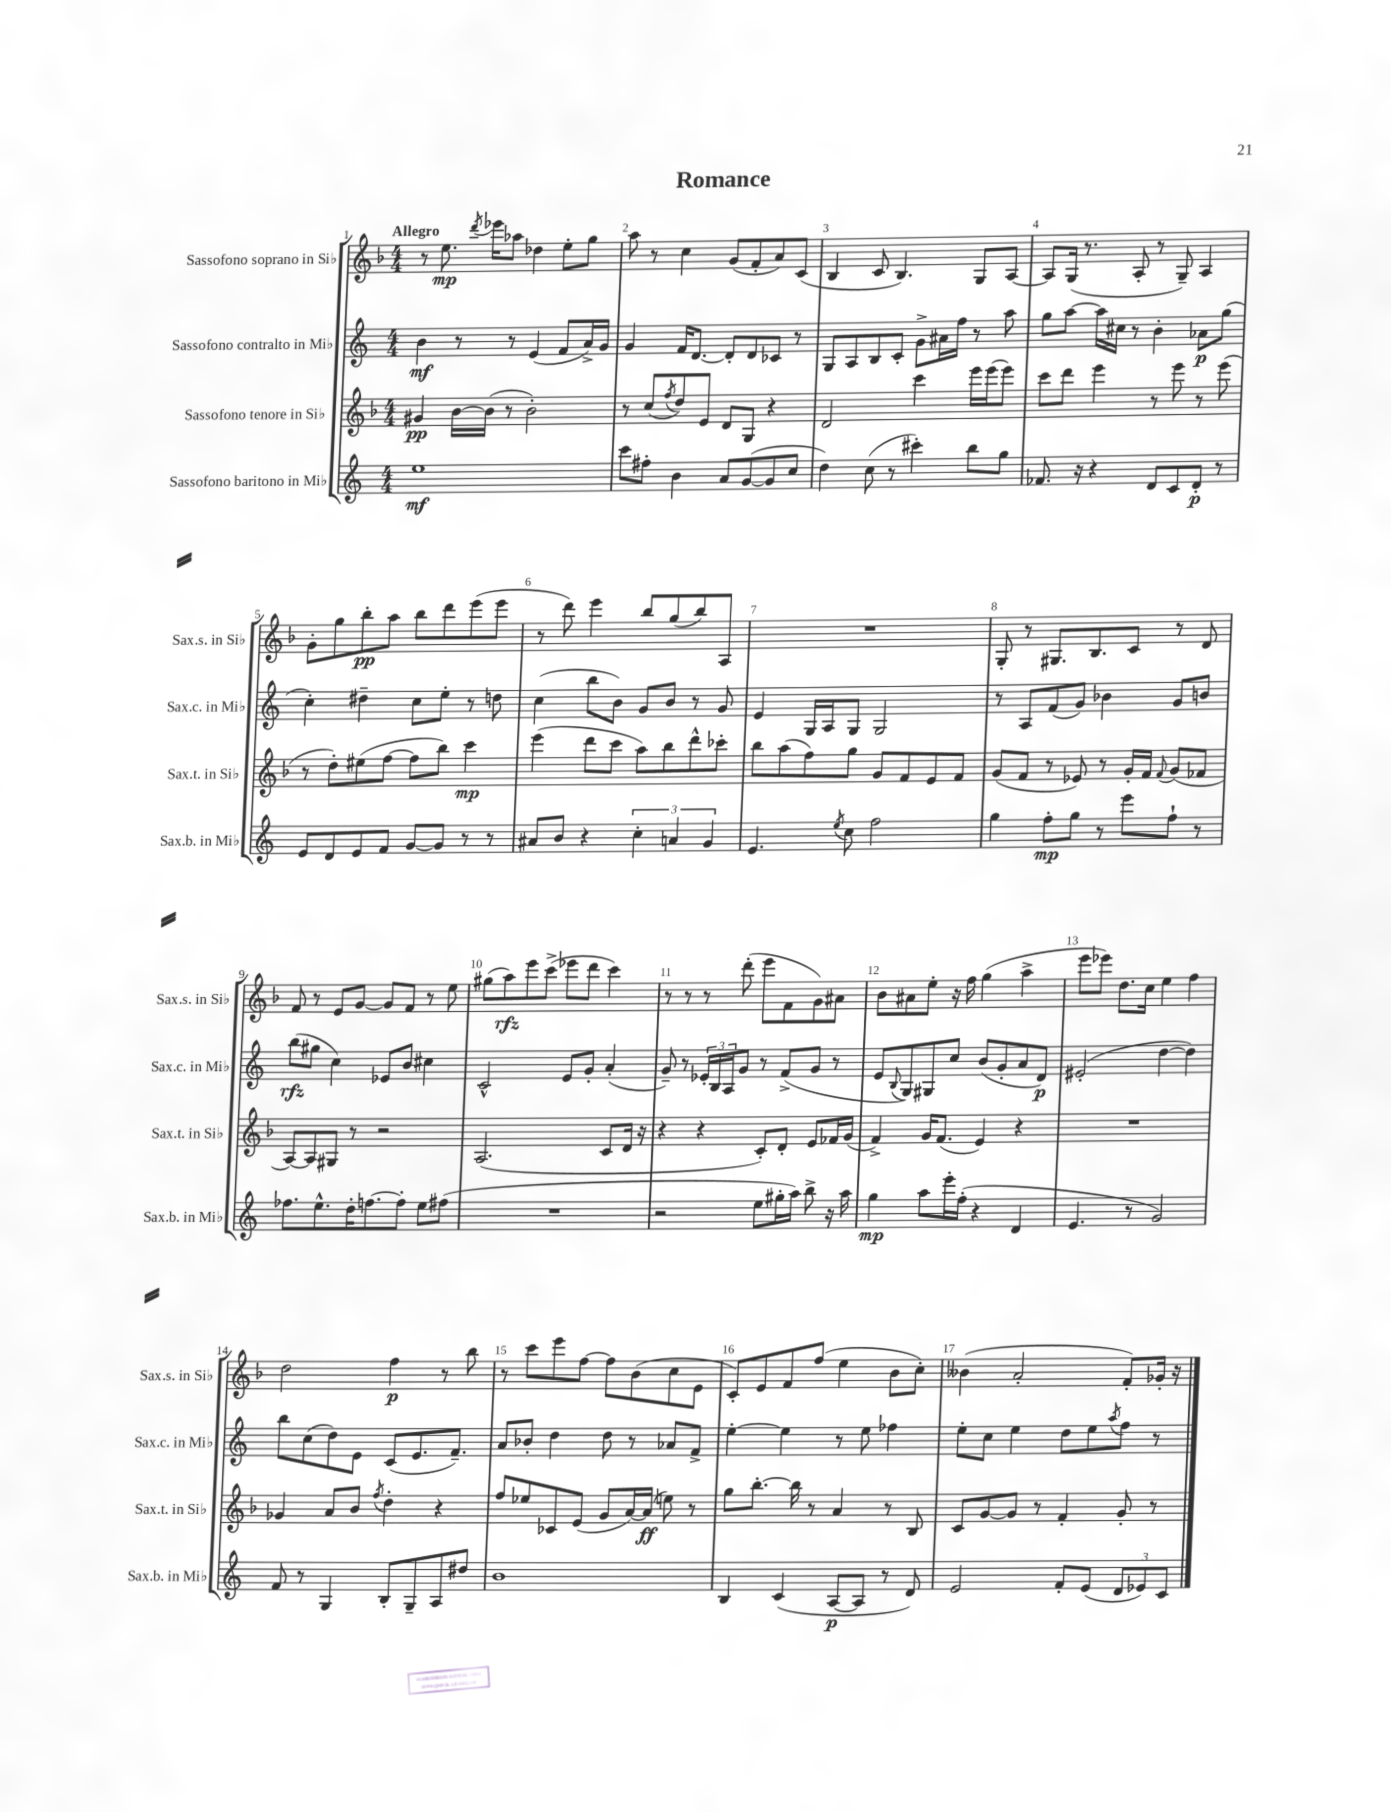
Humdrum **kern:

**kern	**kern	**kern	**kern
*staff4	*staff3	*staff2	*staff1
*clefG2	*clefG2	*clefG2	*clefG2
*k[]	*k[b-]	*k[]	*k[b-]
*M4/4	*M4/4	*M4/4	*M4/4
1ee	4g#/	4b\	8r
.	.	.	8.ee\
.	[16b-\LL	8r	.
.	.	.	8qddd/
.	(16b-\]JJ	.	16eee-\LK
.	8r	8r	8aa-\J
.	2b-'\)	(4e/	4dd-\
.	.	8f/L	8ee'\L
.	.	16a^/L)	8gg\J
.	.	16g/JJ	.
=	=	=	=
8ccc\L	8r	4g/	8aa\
8ff#'\J	(8cc/L	.	8r
.	8qff/	.	.
4b\	8dd/)	16f/LK	4cc\
.	.	[8.d/J	.
.	8e/J	.	.
8a/L	8d/L	8d'/]L	(8g/L
([8g/	8G/J	8d/	8f'/
8g/]	4r	8c-/J	8a/)
8cc/J	.	8r	(8c/J
=	=	=	=
4dd\)	2d/	8G/L	4B-/
.	.	8A/	.
(8cc\	.	8B/	8c/
8r	.	8c'/J	4.B-/)
4ccc#'\)	4ccc\	8g^\L	.
.	.	16a#\L	.
.	.	16ff\JJ	.
8bb\L	16eee\LL	8r	8G/L
.	(16eee\J	.	.
8gg\J	8eee\J)	8aa\	[8A/J
=	=	=	=
8.f-/	8ccc\L	8gg\L	8A/]L
.	8ddd\J	[8aa\J	(16G/Jk
16r	.	.	8.r
4r	4eee\	16aa\]LL	.
.	.	16cc#\JJ	.
.	.	8r	8A'/
8d/L	8r	4b'\	8r
8c/	8eee\	.	8G~/)
8d'/J	8r	8a-\L	4A/
8r	(8eee\	(8gg\J	.
=	=	=	=
8e/L	8r	4cc'\)	8g'\L
8d/	8dd'\L)	.	8gg\
8e/	(8ee#\	4dd#~\	8bb-'\
8f/J	[8ff\J	.	8aa\J
[8g/L	8ff\]L	8cc\L	8bb-\L
8g/]J	8bb-\J)	8ee'\J	8ddd\
8r	4ccc\	8r	(8eee\
8r	.	8dd\	8eee\J
=	=	=	=
8a#/L	(4eee\	(4cc\	8r
8b/J	.	.	8ddd\)
4r	8ddd\L	8bb\L	4eee\
.	8ccc\J	8b\J)	.
6cc'\	8aa\L)	8g/L	8bb-/L
.	8bb-\	8b/J	(8gg/
6a/	.	.	.
.	8ddd^^\	8r	8bb-/)
6g/	.	.	.
.	8ccc-'\J	8g/	8A/J
=	=	=	=
4.e/	8bb-\L	4e/	1r
.	(8aa\	.	.
.	8ff\)	16G/LL	.
.	.	16A/J	.
8qee/	.	.	.
8cc\	8gg\J	8G/J	.
2ff\	8g/L	2G/	.
.	8f/	.	.
.	8e/	.	.
.	8f/J	.	.
=	=	=	=
4gg\	(8g/L	8r	8G'/
.	8f/J	8A/L	8r
8ff'\L	8r	(8f/	8.G#/L
8gg\J	8e-/)	8g/J)	.
.	.	.	8.B-/
8r	8r	4b-\	.
8eee\L	16g'/LL	.	8c/J
.	16f/JJ	.	.
.	8qqf/	.	.
8ff`\J	(8g/L	8g/L	8r
8r	8f-/J	8b/J	8d/
=	=	=	=
8.ff-\L	[8A/L)	(8bb\L	8f/
.	8A/]	8gg#\J	8r
8.ee^^\	.	.	.
.	8G#/J	4cc\)	8e/L
16dd'\K	8r	.	[8g/J
[8.ff\	.	.	.
.	2r	8e-/L	8g/]L
8ff'\]J	.	8b/J	8f/J
8ee\L	.	4cc#\	8r
(8ff#\J	.	.	8ee\
=	=	=	=
1r	(2.A/	2c^^/	(8gg#\L
.	.	.	8aa\)
.	.	.	8eee\
.	.	.	(8ccc^\J
.	.	8e/L	8eee-\L
.	.	8g'/J	8ddd\J
.	8c/L	(4a'/	4ccc\)
.	16d/Jk	.	.
.	16r	.	.
=	=	=	=
2r	4r	8g~/)	8r
.	.	8r	8r
.	4r	24e-'/LL	8r
.	.	24B/	.
.	.	24A/J	.
.	.	8g/J	(8ddd'\
8ee\L	8c'/L)	8r	8eee\L
16gg#'\L	8d'/J	(8f^/L	8f\
16aa\JJ)	.	.	.
8bb^\	8e/L	8g/J	8g\)
16r	16f-/L	8r	8a#\J
16aa\	(16g/JJ	.	.
=	=	=	=
4gg\	4f^/)	8e/L	8b-\L
.	.	8qqB/	.
.	.	8G/)	8a#\
8aa\L	16g/LK	8G#/	8ee'\J
.	(8.f/J	.	.
16eee'\L	.	8cc/J	16r
(16ff'\JJ	.	.	16ff\
4r	4e/)	(8b/L	(4gg\
.	.	8g'/	.
4d/	4r	8a/	4aa^\
.	.	8d/J)	.
=	=	=	=
4.e/	1r	(2e#'/	8eee\L
.	.	.	8eee-\J)
.	.	.	8.dd\L
8r	.	.	.
.	.	.	16cc\Jk
2g/)	.	[4dd\	4ee\
.	.	4dd\])	4ff\
=	=	=	=
8f/	4g-/	8bb\L	2dd\
8r	.	(8cc\	.
4G/	8a/L	8dd\)	.
.	8b-/J	8e\J	.
.	8qff/	.	.
8B'/L	4dd'\	(8c/L	4ff\
8G~/	.	8.e/	.
8A/	4r	.	8r
.	.	8.f~/J)	.
8dd#/J	.	.	8bb-\
=	=	=	=
1b	8ff/L	8a/L	8r
.	8ee-/	8b-'/J	8ccc\L
.	8c-/	4dd\	8eee\
.	(8e/J	.	[8ff\J
.	8g/L	8dd\	8ff\]L
.	[16a/L)	8r	(8b-\
.	(16a/]JJ	.	.
.	8ee\)	8a-/L	8cc\
.	8r	8f^/J	8e\J
=	=	=	=
4B/	8gg\L	[4ee'\	8c'/L)
.	[8.bb-'\J	.	8e/
(4c/	.	4ee\]	8f/
.	16bb-\]	.	.
.	8r	.	(8ff/J
[8A/L	4a/	8r	4ee\
8A/]J	.	8ee\	.
8r	8r	4ff-\	8b-\L
8d/)	8B-/	.	8cc'\J)
=	=	=	=
2e/	8c/L	8ee'\L	(4b--\
.	[8g/	8cc\J	.
.	8g/]J	4ee\	2a'/
.	8r	.	.
8f'/L	4f'/	8dd\L	.
(8e/J	.	8ee\	.
.	.	8qaa/	.
12d/L	8g'/	8ff\J	8f'/L)
12e-/)	.	.	.
.	8r	8r	16g-'/Jk
12c/J	.	.	.
.	.	.	16r
==	==	==	==
*-	*-	*-	*-
